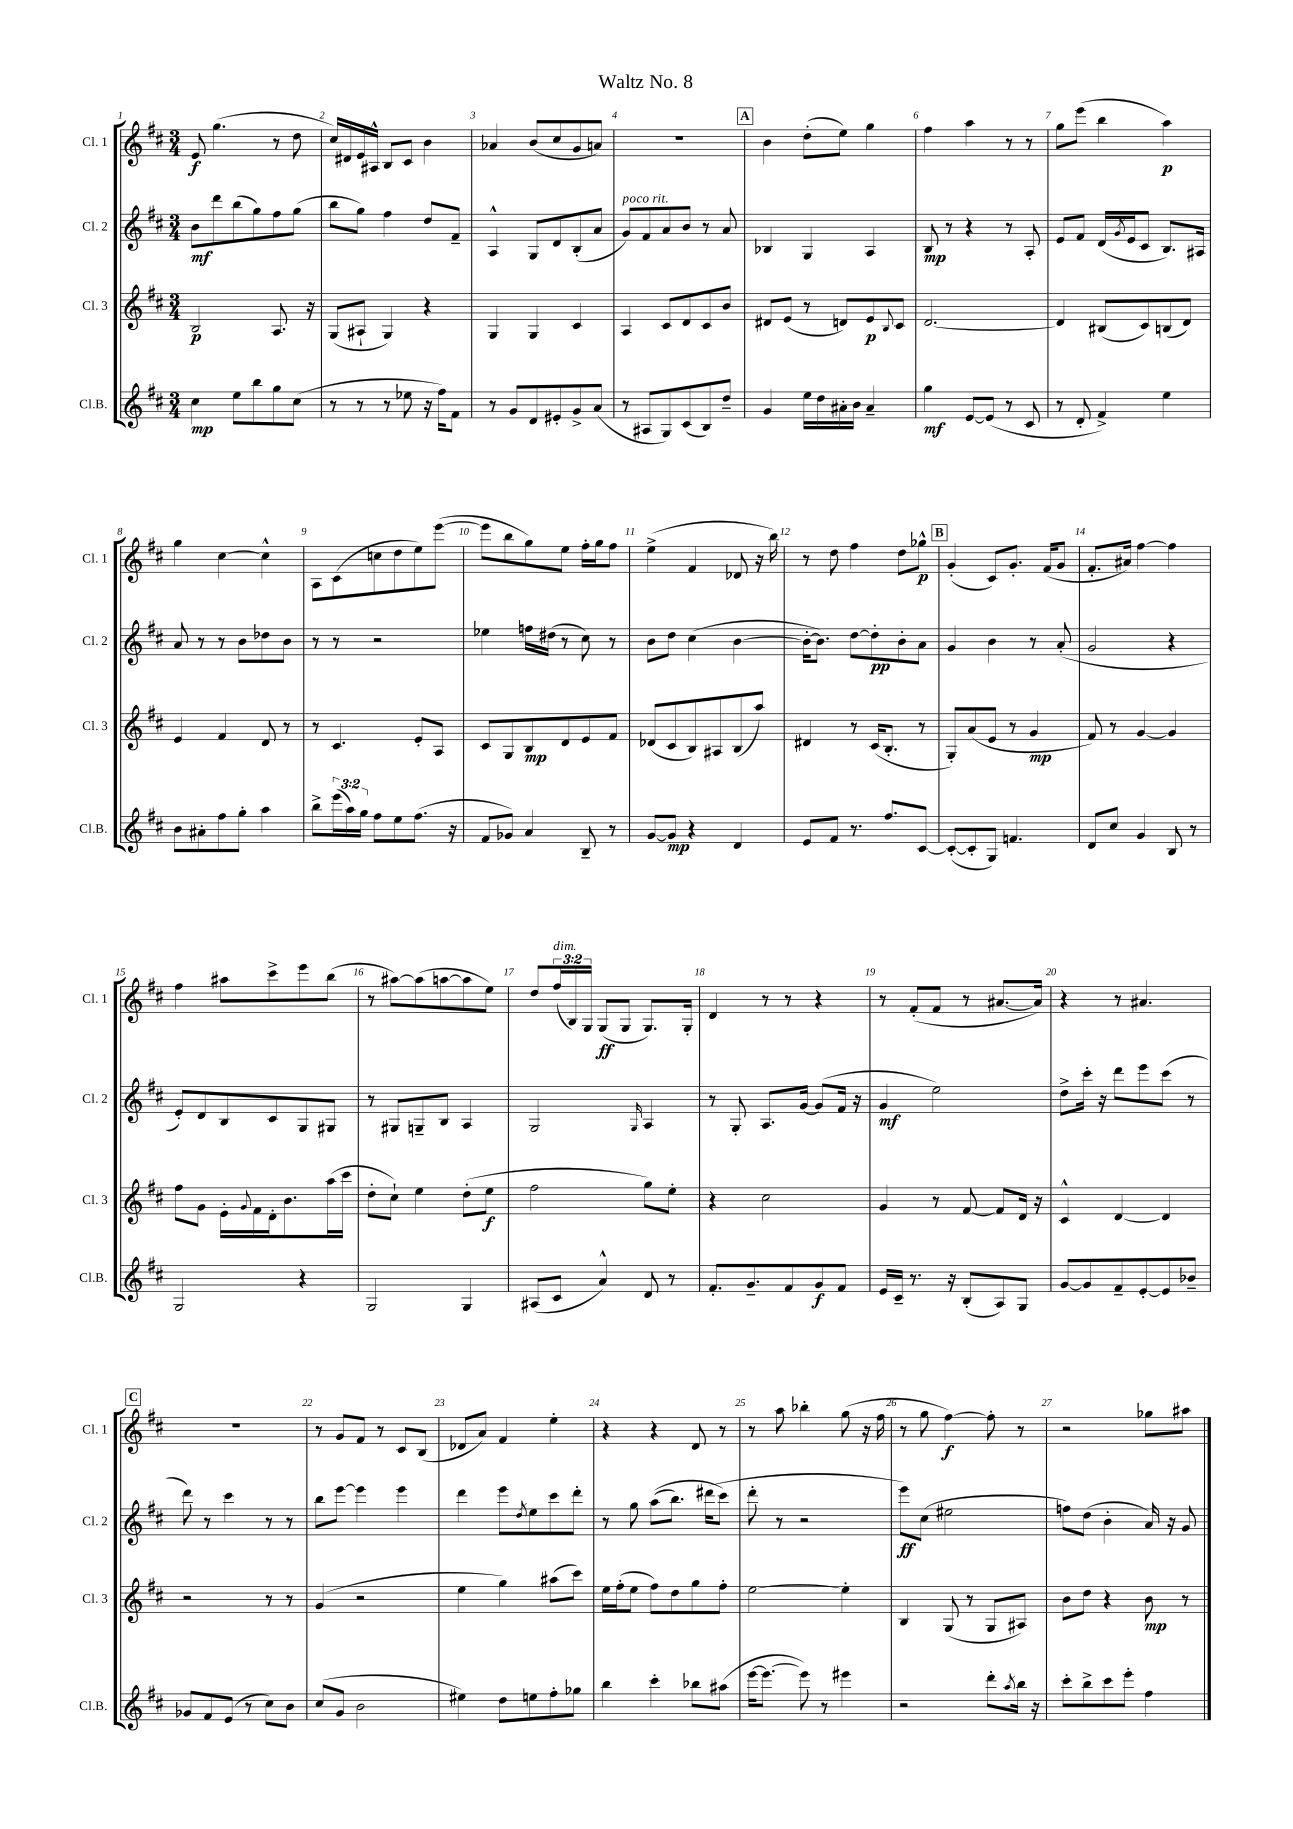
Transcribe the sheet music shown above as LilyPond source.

\header { title = "Waltz No. 8" }
<<
\new StaffGroup <<
\new Staff = "s0" \with { instrumentName = "Cl. 1" shortInstrumentName = "Cl. 1" } {
    \clef treble \key d \major \numericTimeSignature \time 3/4 \override Staff.TupletNumber.text = #tuplet-number::calc-fraction-text
    e'8\f g''4.( r8 d''8 |
    cis''16) dis'16 e'16 ais16-^ b8 cis'8 b'4 |
    aes'4 b'8( cis''8 g'8 a'8) |
    R2. |
    \mark \markup { \box "A" } b'4 d''8-.( e''8) g''4 |
    fis''4 a''4 r8 r8 |
    g''8 e'''8( b''4 a''4\p) |
    g''4 cis''4~ cis''4-^ |
    a8 cis'8( c''8 d''8 e''8) e'''8~( |
    e'''8 b''8 g''8) e''8 fis''16-. g''16 fis''8 |
    e''4->( fis'4 des'8 r16 b''16) |
    r8 d''8 fis''4 d''8 ges''8-^\p |
    \mark \markup { \box "B" } g'4-.( cis'8) g'8.-. fis'16( g'8 |
    fis'8.-. ais'16) fis''4~ fis''4 |
    fis''4 ais''8 cis'''8-> e'''8 b''8( |
    r8 ais''8~) ais''8( a''8~ a''8 e''8) |
    d''8 \tuplet 3/2 { fis''16^\markup { \italic "dim." }( b16) g16 } g8\ff( g8 g8.) g16-. |
    d'4 r8 r8 r4 |
    r8 fis'8-.( fis'8 r8 ais'8.~ ais'16) |
    r4 r8 ais'4. |
    \mark \markup { \box "C" } R2. |
    r8 g'8 fis'8 r8 cis'8 b8( |
    des'8 a'8) fis'4 e''4-. |
    r4 r4 d'8 r8 |
    r8 a''8 bes''4-. g''8( r16 fis''16 |
    r8 g''8 fis''4~\f) fis''8-. r8 |
    r2 ges''8 ais''8 \bar "|." |
}
\new Staff = "s1" \with { instrumentName = "Cl. 2" shortInstrumentName = "Cl. 2" } {
    \clef treble \key d \major \numericTimeSignature \time 3/4
    b'8\mf d'''8 b''8( g''8) fis''8 g''8( |
    b''8 g''8) fis''4 d''8 fis'8-- |
    a4-^ g8 d'8 b8-.( a'8 |
    g'8^\markup { \italic "poco rit." }) fis'8 a'8 b'8 r8 a'8 |
    \mark \markup { \box "A" } bes4 g4 a4 |
    b8\mp r8 r4 r8 a8-. |
    e'8 fis'8 d'16( \acciaccatura { g'8 } e'16 cis'8 b8.) ais16 |
    a'8 r8 r8 b'8 des''8 b'8 |
    r8 r8 r2 |
    ees''4 f''16 dis''16( r8 cis''8) r8 |
    b'8 d''8 cis''4( b'4~ |
    b'16~-. b'8.) d''8~ d''8-.\pp b'8-. a'8 |
    \mark \markup { \box "B" } g'4 b'4 r8 a'8-.( |
    g'2 r4 |
    e'8-.) d'8 b8 cis'8 g8 gis8 |
    r8 gis8 g8-- b8 a4 |
    g2 \grace { g16 } a4 |
    r8 g8-. a8. g'16~ g'8( fis'16 r16 |
    g'4\mf e''2) |
    d''8-> cis'''16-. r16 d'''8 e'''8 cis'''8( r8 |
    \mark \markup { \box "C" } d'''8) r8 cis'''4 r8 r8 |
    b''8 e'''8~ e'''4 e'''4 |
    d'''4 e'''8 \acciaccatura { d''8 } e''8 cis'''8 d'''8-. |
    r8 g''8 a''8(\( b''8.) dis'''16( cis'''8\) |
    d'''8-. r8 r2 |
    e'''8\ff) cis''8( eis''2 |
    f''8) d''8( b'4-. a'16) r16 g'8 \bar "|." |
}
\new Staff = "s2" \with { instrumentName = "Cl. 3" shortInstrumentName = "Cl. 3" } {
    \clef treble \key d \major \numericTimeSignature \time 3/4
    b2\p a8. r16 |
    g8( ais8-! g4) r4 |
    g4 g4 cis'4 |
    a4 cis'8 d'8 cis'8 b'8 |
    \mark \markup { \box "A" } dis'8 e'8( r8 d'8) e'8\p \appoggiatura { b8 } cis'8 |
    d'2.~ |
    d'4 bis8( cis'8) b8( d'8) |
    e'4 fis'4 d'8 r8 |
    r8 cis'4. e'8-. a8 |
    cis'8 g8 b8\mp d'8 e'8 fis'8 |
    des'8( cis'8 b8) ais8 b8( a''8) |
    dis'4 r8 cis'16( b8.-. r8 |
    \mark \markup { \box "B" } g8-.) a'8( e'8 r8 g'4\mp |
    fis'8) r8 g'4~ g'4 |
    fis''8 g'8 e'16-. \appoggiatura { g'8 } fis'16 d'16-. b'8. a''16( cis'''16 |
    d''8-. cis''8-!) e''4 d''8-.( e''8\f |
    fis''2 g''8) e''8-. |
    r4 cis''2 |
    g'4 r8 fis'8~ fis'8 d'16 r16 |
    cis'4-^ d'4~ d'4 |
    \mark \markup { \box "C" } r2 r8 r8 |
    g'4( r2 |
    e''4 g''4) ais''8( cis'''8) |
    e''16 fis''16-.( e''8 fis''8) d''8 g''8 fis''8-. |
    e''2~ e''4-. |
    b4 g8( r8 g8 ais8) |
    b'8 d''8 r4 b'8\mp r8 \bar "|." |
}
\new Staff = "s3" \with { instrumentName = "Cl.B." shortInstrumentName = "Cl.B." } {
    \clef treble \key d \major \numericTimeSignature \time 3/4 \override Staff.TupletNumber.text = #tuplet-number::calc-fraction-text
    cis''4\mp e''8 b''8 g''8 cis''8( |
    r8 r8 r8 ees''8 r16 fis''16) fis'8 |
    r8 g'8 d'8 eis'8-. g'8-> a'8( |
    r8 ais8 g8) cis'8( b8) d''8-- |
    \mark \markup { \box "A" } g'4 e''16 d''16 ais'16-. b'16 ais'4-- |
    g''4\mf e'8~ e'8( r8 cis'8 |
    r8 d'8-. fis'4->) e''4 |
    b'8 ais'8-. fis''8 g''8-. a''4 |
    b''8-> \tuplet 3/2 { e'''16( a''16) g''16 } fis''8 e''8 fis''8.( r16 |
    fis'8 ges'8) a'4 b8-- r8 |
    g'8~ g'8\mp r4 d'4 |
    e'8 fis'8 r8. fis''8. cis'8~ |
    \mark \markup { \box "B" } cis'8~-.( cis'8-. g8) f'4. |
    d'8 cis''8 g'4 b8 r8 |
    g2 r4 |
    g2 g4 |
    ais8( cis'8 a'4-^) d'8 r8 |
    fis'8.-. g'8.-- fis'8 g'8\f fis'8 |
    e'16 cis'16-- r8. r16 b8-.( a8) g8 |
    g'8~ g'8 fis'8-- e'8~-. e'8 bes'8-- |
    \mark \markup { \box "C" } ges'8 fis'8 e'8( r8 cis''8) b'8 |
    cis''8( g'8 b'2 |
    eis''4) d''8 e''8 fis''8-. ges''8 |
    b''4 cis'''4-. bes''8 ais''8( |
    e'''16~ e'''8.~ e'''8) r8 eis'''4 |
    r2 d'''8-. \acciaccatura { a''8 } b''16 r16 |
    cis'''8-. b''8-> cis'''8 e'''8-. fis''4 \bar "|." |
}
>>
>>
\layout { \context { \Score \override BarNumber.break-visibility = ##(#f #t #t) barNumberVisibility = #all-bar-numbers-visible } }
